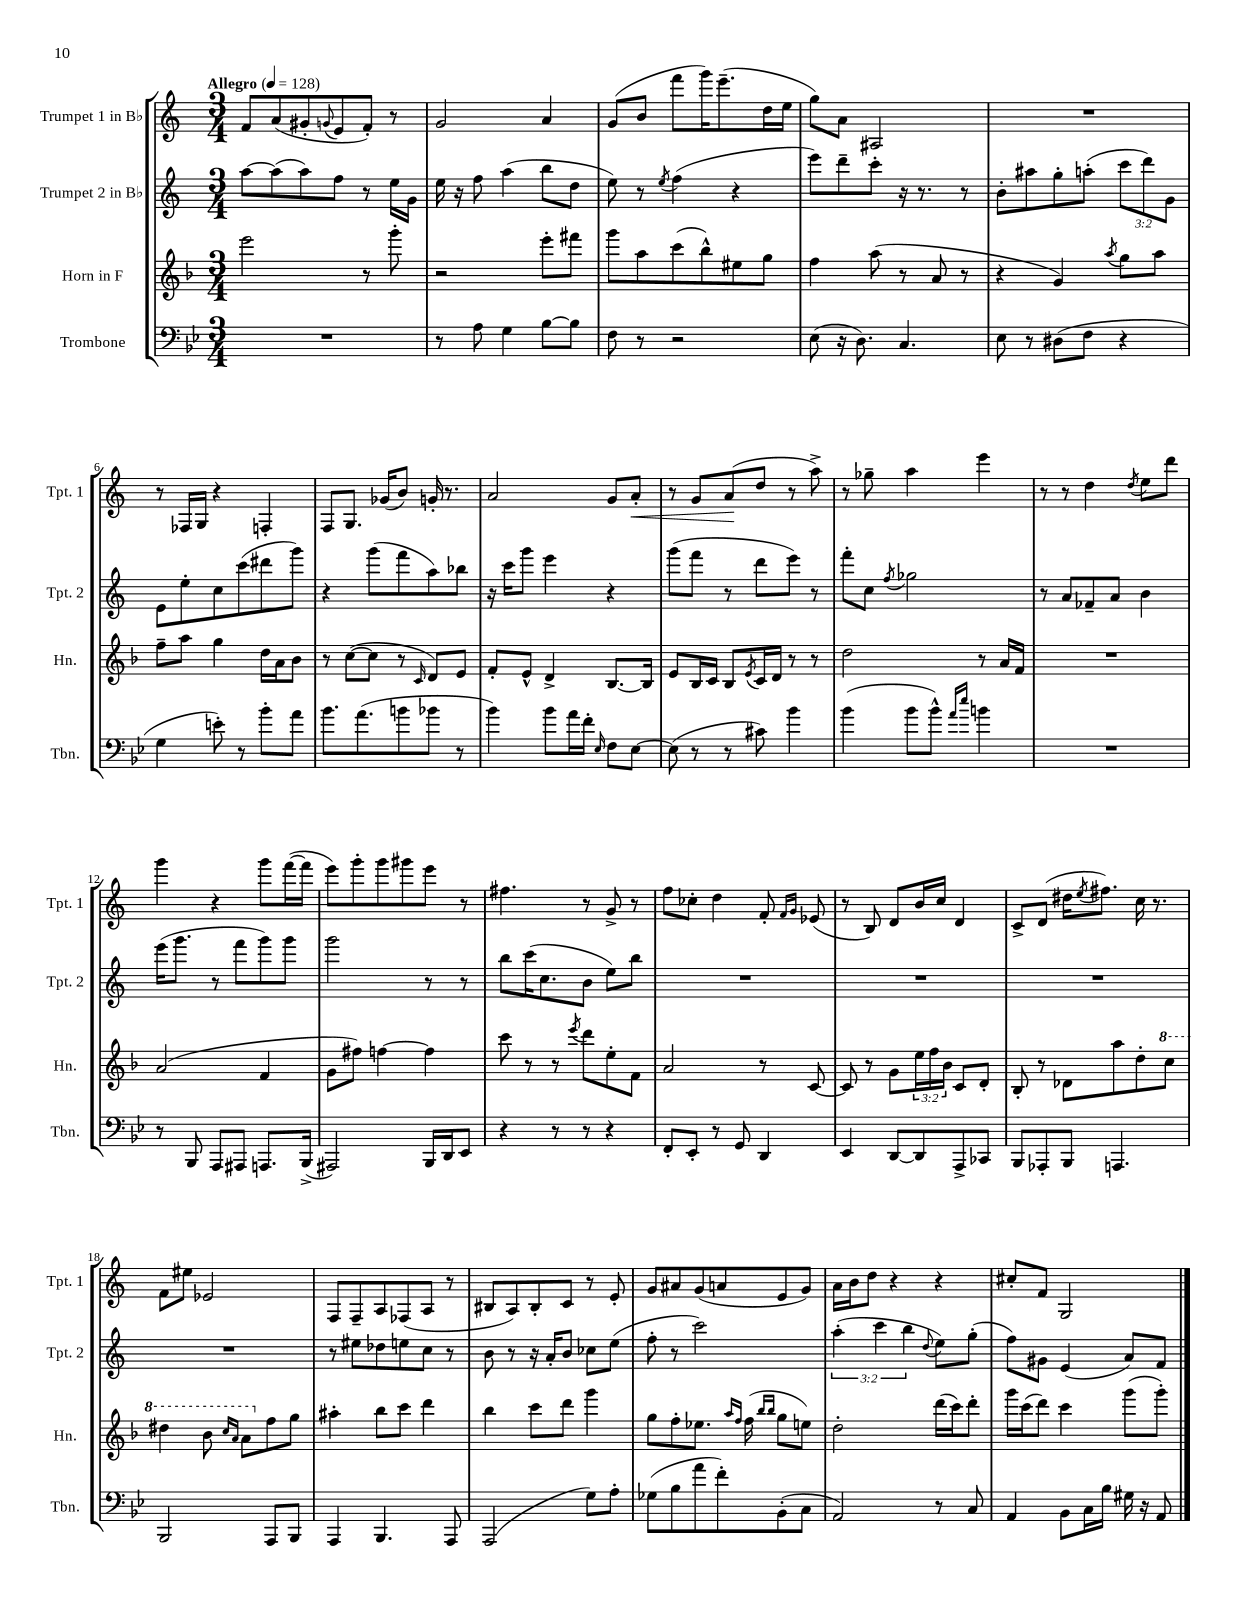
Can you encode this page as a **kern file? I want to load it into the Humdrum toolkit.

**kern	**kern	**kern	**kern	**dynam
*part4	*part3	*part2	*part1	*part1
*staff4	*staff3	*staff2	*staff1	*staff1
*I"Trombone	*I"Horn in F	*I"Trumpet 2 in B♭	*I"Trumpet 1 in B♭	*
*I'Tbn.	*I'Hn.	*I'Tpt. 2	*I'Tpt. 1	*
*clefF4	*clefG2	*clefG2	*clefG2	*
*k[b-e-]	*k[b-]	*k[]	*k[]	*
*M3/4	*M3/4	*M3/4	*M3/4	*
*MM128	*MM128	*MM128	*MM128	*
=1	=1	=1	=1	=1
!	!	!	!LO:TX:a:B:t=Allegro	!
2.r	2eee\	[8aa\L	8f/L	.
.	.	(8aa\]	(8a/	.
.	.	8aa\)	8g#X'/	.
.	.	.	8qqgn/	.
.	.	8ff\J	8e/	.
.	8r	8r	8f'/J)	.
.	8ggg'\	16ee\LL	8r	.
.	.	16g\JJ	.	.
=2	=2	=2	=2	=2
8r	2r	16ee\	2g/	.
.	.	16r	.	.
8A\	.	8ff\	.	.
4G\	.	(4aa\	.	.
[8B-\L	8eee'\L	8bb\L	4a/	.
8B-\J]	8fff#X\J	8dd\J	.	.
=3	=3	=3	=3	=3
8F\	8ggg\L	8ee\)	(8g/L	.
8r	8aa\	8r	8b/J	.
.	.	8qee/	.	.
2r	(8ccc\	(4ff\	8fff\L	.
.	8bb-^^\)	.	16ggg\K)	.
.	.	.	(8.eee~\	.
.	8ee#X\	4r	.	.
.	8gg\J	.	16dd\L	.
.	.	.	16ee\JJ	.
=4	=4	=4	=4	=4
(8E-\	4ff\	8eee\L)	8gg\L)	.
16r	.	8ddd~\	8a\J	.
8.D\)	.	.	.	.
.	(8aa\	8ccc'\J	2A#X/	.
4.C/	8r	16r	.	.
.	.	8.r	.	.
.	8a/	.	.	.
.	8r	8r	.	.
=5	=5	=5	=5	=5
8E-\	4r	8b'\L	2.r	.
8r	.	8aa#X\	.	.
(8D#X\L	4g/)	8gg'\	.	.
8F\J	.	(8aan'\J	.	.
.	8qaa/	.	.	.
4r	8gg\L	12ccc\L	.	.
.	.	12ddd\)	.	.
.	8aa\J	.	.	.
.	.	12g\J	.	.
!!LO:LB:g=z
=6	=6	=6	=6	=6
4G\	8ff~\L	8e\L	8r	.
.	8aa\J	8ee'\	16F-X/LL	.
.	.	.	16G/JJ	.
8en'\)	4gg\	8cc\	4r	.
8r	.	(8ccc\	.	.
8b-'\L	16dd\LL	8ddd#X\	4Fn'/	.
.	16a\J	.	.	.
8a\J	8b-\J	8ggg\J)	.	.
=7	=7	=7	=7	=7
8.b-\L	8r	4r	8F/L	.
.	([8cc\L	.	8.G/J	.
(8.a\	.	.	.	.
.	8cc\J]	(8ggg\L	.	.
.	.	.	(16g-X/KL	.
8bn\	8r	8fff\	8b/J)	.
.	16qqc/	.	.	.
8b-X\J	8d/L)	8aa\)	16gn'/	.
.	.	.	8.r	.
8r	8e/J	8bb-X\J	.	.
=8	=8	=8	=8	=8
4b-\)	8f'/L	16r	2a/	.
.	.	16ccc\KL	.	.
.	8e^^/J	8ggg\J	.	.
8b-\L	4d^/	4eee\	.	.
16a\L	.	.	.	.
16f'\JJ	.	.	.	.
16qqE-/	.	.	.	.
8F\L	[8.B-/L	4r	8g/L	.
!	!	!	!	!LO:HP:b
[8E-\J	.	.	8a'/J	<
.	16B-/Jk]	.	.	.
=9	=9	=9	=9	=9
(8E-\]	8e/L	(8ggg\L	8r	.
8r	16B-/L	8fff\J	8g/L	.
.	16c/JJ	.	.	.
8r	8B-/L	8r	(8a/	.
.	8qe/	.	.	.
8c#X\)	16c/L	8ddd\L	8dd/J	[
.	16d/JJ	.	.	.
4b-\	8r	8eee\J)	8r	.
.	8r	8r	8aa^\)	.
=10	=10	=10	=10	=10
(4b-\	2dd\	8fff'\L	8r	.
.	.	8cc\J	8gg-X~\	.
.	.	8qff/	.	.
8b-\L	.	2gg-X\	4aa\	.
8b-^^\J)	.	.	.	.
16qqa/LL	.	.	.	.
16qqee-/JJ	.	.	.	.
4bn\	8r	.	4eee\	.
.	16a/LL	.	.	.
.	16f/JJ	.	.	.
=11	=11	=11	=11	=11
2.r	2.r	8r	8r	.
.	.	8a/L	8r	.
.	.	8f-X~/	4dd\	.
.	.	8a/J	.	.
.	.	.	8qdd/	.
.	.	4b\	8ee\L	.
.	.	.	8ddd\J	.
!!LO:LB:g=z
=12	=12	=12	=12	=12
8r	(2a/	(16eee\KL	4ggg\	.
.	.	8.ggg\J	.	.
8BBB-/	.	.	.	.
8AAA/L	.	8r	4r	.
8AAA#X/J	.	8fff\L	.	.
8.AAAn/L	4f/	8ggg\)	8ggg\L	.
.	.	8ggg\J	([16fff\L	.
(16BBB-^/Jk	.	.	16fff\JJ]	.
=13	=13	=13	=13	=13
2AAA#X/)	8g\L	2ggg\	8eee\L)	.
.	8ff#X\J)	.	8ggg'\	.
.	[4ffn\	.	8ggg\	.
.	.	.	8ggg#X\	.
16BBB-/LL	4ff\]	8r	8eee\J	.
16DD/J	.	.	.	.
8EE-/J	.	8r	8r	.
=14	=14	=14	=14	=14
4r	8ccc\	8bb\L	4.ff#X\	.
.	8r	(16ccc\K	.	.
.	.	8.cc\	.	.
8r	8r	.	.	.
.	8qeee/	.	.	.
8r	8ddd\L	8b\J	8r	.
4r	8ee'\	8ee\L)	8g^/	.
.	8f\J	8bb\J	8r	.
=15	=15	=15	=15	=15
8FF'/L	2a/	2.r	8ff\L	.
8EE-'/J	.	.	8cc-X'\J	.
8r	.	.	4dd\	.
8GG/	.	.	.	.
4DD/	8r	.	8f'/	.
.	.	.	16qqf/LL	.
.	.	.	16qqg/JJ	.
.	[8c/	.	(8e-X/	.
=16	=16	=16	=16	=16
4EE-/	8c/]	2.r	8r	.
.	8r	.	8B/)	.
[8DD/L	8g\L	.	8d/L	.
8DD/]	24ee\L	.	16b/L	.
.	24ff\	.	.	.
.	.	.	16cc/JJ	.
.	24b-\JJ	.	.	.
8AAA^/	8c/L	.	4d/	.
8CC-X/J	8d'/J	.	.	.
=17	=17	=17	=17	=17
8BBB-/L	8B-'/	2.r	8c^/L	.
8AAA-X'/	8r	.	(8d/J	.
8BBB-/J	8d-X\L	.	16dd#X\KL	.
.	.	.	8qee/	.
.	.	.	8.ff#X\J)	.
4.AAAn/	8aa\	.	.	.
.	8dd'\	.	16cc\	.
.	.	.	8.r	.
*	*8va	*	*	*
.	8ccc\J	.	.	.
!!LO:LB:g=z
=18	=18	=18	=18	=18
2BBB-/	4ddd#X\	2.r	8f\L	.
.	.	.	8ee#X\J	.
.	8bb-\	.	2e-X/	.
.	16qqccc/LL	.	.	.
.	16qqaa/JJ	.	.	.
.	8aa\L	.	.	.
*	*X8va	*	*	*
8AAA/L	8ff\	.	.	.
8BBB-/J	8gg\J	.	.	.
=19	=19	=19	=19	=19
4AAA/	4aa#X'\	8r	8F/L	.
.	.	8ee#X\L	8F~/	.
4.BBB-/	8bb-\L	8dd-X\	8A/	.
.	8ccc\J	8een\	(8F-X/	.
.	4ddd\	8cc\J	8A/J	.
8AAA/	.	8r	8r	.
=20	=20	=20	=20	=20
(2AAA/	4bb-\	8b\	8B#X/L	.
.	.	8r	8A/)	.
.	8ccc\L	16r	8B#'/	.
.	.	16a'/KL	.	.
.	8ddd\J	8b/J	8c/J	.
8G\L)	4ggg\	8cc-X\L	8r	.
8A'\J	.	(8ee\J	8e'/	.
=21	=21	=21	=21	=21
(8G-X\L	8gg\L	8ff'\	8g/L	.
8B-\	8ff'\	8r	8a#X/	.
8a\	8.ee-X\J	2ccc\)	(8g/	.
8f'\)	.	.	8an/	.
.	16qqaa/LL	.	.	.
.	16qqff/JJ	.	.	.
.	(16ff\	.	.	.
.	16qqbb-/LL	.	.	.
.	16qqbb-/JJ	.	.	.
(8BB-'\	8gg\L	.	8e/	.
8C\J	8een\J)	.	8g/J)	.
=22	=22	=22	=22	=22
2AA/)	2dd'\	(6aa'\	16a\LL	.
.	.	.	16b\J	.
.	.	.	8dd\J	.
.	.	6ccc\	.	.
.	.	.	4r	.
.	.	6bb\	.	.
.	.	8qqdd/	.	.
8r	(16ddd\LL	8ee\L)	4r	.
.	16ccc\J)	.	.	.
8C/	8ddd'\J	(8gg'\J	.	.
=23	=23	=23	=23	=23
4AA/	16ggg\LL	8ff\L)	8cc#X'/L	.
.	(16ccc\J	.	.	.
.	8ddd\J)	8g#X\J	8f/J	.
8BB-\L	4ccc\	(4e/	2G/	.
16C\L	.	.	.	.
16B-\JJ	.	.	.	.
16G#X\	(8ggg\L	8a/L)	.	.
16r	.	.	.	.
8AA/	8ggg'\J)	8f/J	.	.
==	==	==	==	==
*-	*-	*-	*-	*-
